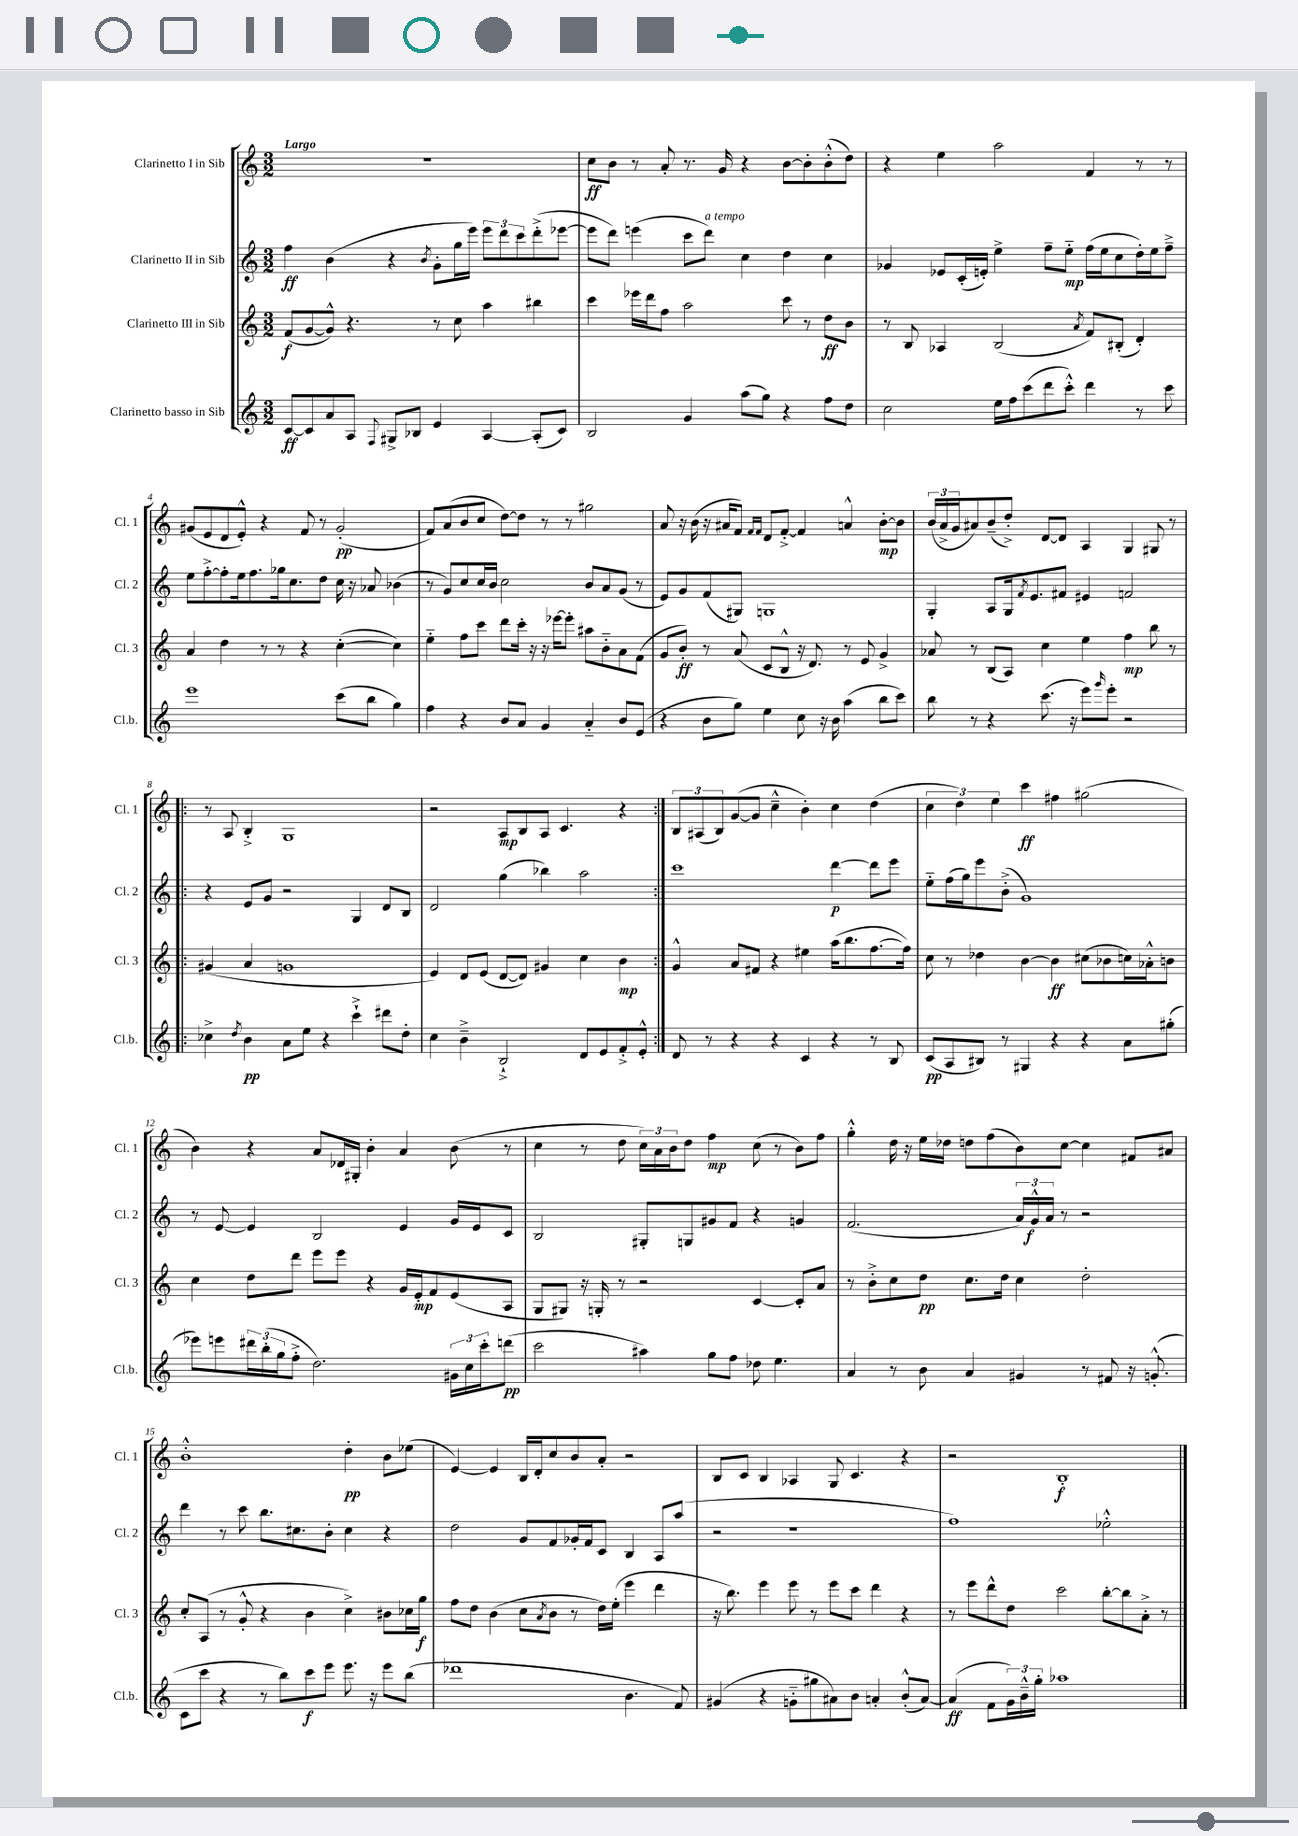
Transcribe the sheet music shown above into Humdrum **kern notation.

**kern	**kern	**kern	**kern
*staff4	*staff3	*staff2	*staff1
*clefG2	*clefG2	*clefG2	*clefG2
*k[]	*k[]	*k[]	*k[]
*M3/2	*M3/2	*M3/2	*M3/2
[8c/L	(8f/L	4ff\	1.r
8c/]	[8g/	.	.
8a/	8g^^/]J)	(4b\	.
8A/J	4.r	.	.
8qqF/	.	.	.
8G#^/L	.	4r	.
8B-/J	.	.	.
.	.	8qb/	.
4e/	8r	8g'\L	.
.	8cc\	16gg\L	.
.	.	16eee\JJ)	.
[4A/	4aa\	12eee\L	.
.	.	12ddd\	.
.	.	12ccc\	.
(8A'/]L	4bb#\	(8ddd'^\	.
8c/J)	.	[8eee-\J	.
=	=	=	=
2B/	4ccc\	8eee-\]L	8cc\L
.	.	8ddd\J)	8b\J
.	16eee-\LL	(4eee\	8r
.	16ddd\J	.	.
.	8ff\J	.	8a'/
4g/	2aa\	8ccc\L	8.r
.	.	8ddd\J)	.
.	.	.	16g/
(8aa\L	.	4cc\	4r
8gg\J)	.	.	.
4r	8ccc\	4dd\	[8b\L
.	8r	.	8b'\]
8ff\L	8dd\L	4cc\	(8b'^^\
8dd\J	8b\J	.	8dd\J)
=	=	=	=
2cc\	8r	4g-/	4r
.	8B/	.	.
.	4A-/	8e-/L	4ee\
.	.	(16c'/L	.
.	.	16e'/JJ)	.
16ee\LL	(2B/	4ee^\	2aa\
16ff\J	.	.	.
(8ccc\	.	.	.
8ddd\	.	8ff~\L	.
8ccc'^^\J)	.	8ee'~\J	.
.	8qa/	.	.
4ddd\	8f/L)	(16ff\LL	4f/
.	.	16ee\J	.
.	(8B#'/J	8cc\	.
8r	4d'/)	16dd'\L)	8r
.	.	16ee\J	.
8ccc\	.	8ff~^\J	8r
=	=	=	=
1eee	4a/	8ee\L	(8g#/L
.	.	[8ff'^\	8e/
.	4dd\	8ff'\]	8d/
.	.	16ee\k	8e'^^/J)
.	.	8.ff\	.
.	8r	.	4r
.	8r	16gg-\k	.
.	.	8.cc\	.
.	4r	.	8f/
.	.	8dd\J	8r
(8ccc\L	([4cc'\	16cc\	(2g#'/
.	.	16r	.
8bb\J	.	8a-/	.
4gg\)	4cc\])	(4b-\	.
=	=	=	=
4ff\	4ee'~\	8r	8f/L)
.	.	8g/L)	(8a/
4r	8ff\L	8cc/	8b/
.	8ccc\J	16cc/L	8cc/J
.	.	16b/JJ	.
8b/L	8ddd\L	2cc\	[8dd\L)
8a/J	16ccc'\Jk	.	8dd\]J
.	16r	.	.
4g/	16r	.	8r
.	[16eee-\LK	.	.
.	8eee-'\]J	.	8r
4a'~/	8aa#\L	8b/L	2gg#\
.	8b'~\	8a/	.
8b/L	8a\	(8g/J	.
(8e/J	(8f\J	8r	.
=	=	=	=
4r	8g/L	8e/L)	8a/
.	8b'/J)	8g/	16r
.	.	.	(16b\
8b\L	8r	(8f/	16r
.	.	.	16a#/LK
8gg\J)	(8a/	8G#/J)	8f/J)
.	.	.	16qqf/LL
.	.	.	16qqf/JJ
4ee\	8c/L	1G	8d/L
.	8B^^/J	.	[8f'^/J
8cc\	16r	.	4f/]
.	8.d/)	.	.
16r	.	.	.
16b\	.	.	.
(4aa\	8r	.	4a^^/
.	8e/	.	.
8bb\L	4g^/	.	[8b'\L
8ccc\J)	.	.	8b\]J
=	=	=	=
8bb\	8a-/	4G'/	(24b/LL
.	.	.	24a^/
.	.	.	24g/J
8r	8r	.	8a#/)
4r	(8B/L	8A/L	(8b~/
.	8A/J)	16G/k	8dd'^/J)
.	.	8qf/	.
.	.	8.e/	.
(8.ccc\	4cc\	.	[8d/L
.	.	8f#/J	8d/]J
16r	.	.	.
8eee\L)	4ee\	4e#/	4A/
16qqggg/	.	.	.
8eee'\J	.	.	.
2r	4ff\	2f/	4G/
.	8bb\	.	8G#/
.	8r	.	8r
=!|:	=!|:	=!|:	=!|:
4cc-^\	(4g#/	4r	8r
.	.	.	8A/
8qdd/	.	.	.
4b\	4a/	8e/L	4B'^/
.	.	8g/J	.
8a\L	1g	2r	1G
8ee\J	.	.	.
4r	.	.	.
4ccc`^\	.	4G/	.
8ddd#\L	.	8d/L	.
8dd'\J	.	8B/J	.
=	=	=	=
4cc\	4e/)	2d/	2r
4b~^\	8d/L	.	.
.	(8e/J	.	.
2B`^/	[8d/L	(4gg\	8A/L
.	8d/]J)	.	8B/
.	4g#/	4bb-\)	8A/J
.	.	.	4.c/
8d/L	4cc\	2aa\	.
8e/	.	.	.
8f'^/	4b\	.	4r
8e'^^/J	.	.	.
=:|!	=:|!	=:|!	=:|!
8d/	4g^^/	1ccc	12B/L
.	.	.	(12A#/
8r	.	.	.
.	.	.	12B/)
4r	8a/L	.	([8g/
.	8f#/J	.	8g/]J
4r	4r	.	4cc~^^\
4c/	4ee#\	.	4b'\)
4r	(16aa\LK	[4ddd\	4cc\
.	8.bb\	.	.
8r	[8.ff\	8ddd\]L	(4dd\
8B/	.	8eee\J	.
.	16ff\]Jk)	.	.
=	=	=	=
(8c/L	8cc\	8ee'~\L	6cc\
8A/	8r	(16ff\L	.
.	.	.	6dd\)
.	.	16gg\J)	.
8B#/J)	4dd-\	8eee\	.
.	.	.	6ee\
8r	.	(8b'^\J	.
4G#/	[4b\	1g)	4ccc\
4r	4b\]	.	4ff#\
4r	(8cc#\L	.	(2gg#\
.	8b-\	.	.
8a\L	16cc\L)	.	.
.	16a-'^^\J	.	.
(8gg#'\J	8b\J	.	.
=	=	=	=
8eee-\L)	4cc\	8r	4b\)
8eee\	.	[8e/	.
24ddd#\L	8dd\L	4e/]	4r
(24bb'\	.	.	.
24gg\J	.	.	.
8ff'^\J	8ddd\J	.	.
2.dd\)	8eee\L	2B/	8a/L
.	8eee\J	.	16d-/L
.	.	.	16G#'/JJ
.	4r	.	4b'\
.	16g/LL	4e/	4a/
.	16e'/J	.	.
.	8f/	.	.
24g#\LL	(8e/	16g/LL	(8b\
24cc\	.	.	.
.	.	16e/J	.
24ccc'\J	.	.	.
(8ddd\J	8A/J	8c/J	8r
=	=	=	=
2ccc\	8G/L	2B/	4cc\
.	8G#/J)	.	.
.	16r	.	8r
.	16G'/	.	.
.	8r	.	8dd\
4aa#\)	2r	8G#'/L	24cc\LL)
.	.	.	24a\
.	.	.	24b\J
.	.	8G/	8dd\J
8gg\L	.	8g#/	4ff\
8ff\J	.	8f/J	.
8dd-\	[4c/	4r	(8cc\
4.ee\	.	.	8r
.	8c'/]L	4g/	8b\L)
.	8a/J	.	8ff\J
=	=	=	=
4a/	8r	(2.f/	4gg'^^\
.	8b'^\L	.	.
8r	8cc\	.	16dd\
.	.	.	16r
8b\	8dd\J	.	16ee\LL
.	.	.	16dd-\JJ
4a/	8.cc\L	.	8dd\L
.	.	.	(8ff\
.	16dd\Jk	.	.
4g#/	4cc\	24a/LL)	8b\)
.	.	24g^^/	.
.	.	24a/JJ	.
.	.	8r	[8cc\J
8r	2dd'\	2r	4cc\]
8f#/	.	.	.
16r	.	.	8f#/L
(8.g'^^/	.	.	.
.	.	.	8a#/J
=	=	=	=
8c\L	8cc'/L	4ddd\	1b'^^
8ccc\J	(8A/J	.	.
4r	8r	8r	.
.	8g'^^/	8ccc\	.
8r	4r	8.bb\L	.
8bb\L)	.	.	.
.	.	8.cc#\	.
8ccc\	4b\	.	.
8eee\J	.	8b'\J	.
8.eee\	4cc^\)	4cc#\	4dd'\
16r	.	.	.
8eee\L	8b#\L	4r	8b\L
(8bb\J	16cc-\L	.	(8ee-\J
.	16gg\JJ	.	.
=	=	=	=
1ddd-	8ff\L	2dd\	[4e/)
.	8dd\J	.	.
.	(4b\	.	4e/]
.	8cc\L	8g/L	16B/LL
.	.	.	16d'/J
.	8qa/	.	.
.	8b\J	8f/	8cc/
.	8r	16g-'/L	8b/
.	.	16f/J	.
.	16dd\LL)	8c/J	8a'/J
.	(16ee'\JJ	.	.
4.b\	4eee\	4B/	2r
.	4ddd\	8A/L	.
8f/)	.	(8aa/J	.
=	=	=	=
(4g#/	16r	2r	8B/L
.	8.bb\)	.	.
.	.	.	8c/J
4r	4eee\	.	4B/
8g'~\L	8eee\	1r	4A-/
8gg#\	8r	.	.
8a#\)	8eee\L	.	8G/
8b\J	8ccc\J	.	4.c/
4a'/	4ddd\	.	.
(8b'^^/L	4r	.	4r
[8a/J)	.	.	.
=	=	=	=
(4a/]	8r	1ff)	2r
.	8eee\L	.	.
8f\L	8ddd^^\	.	.
24g\L)	8dd\J	.	.
24b~^^\	.	.	.
24gg'\JJ	.	.	.
1aa-	2ccc\	.	1B'
.	[8bb'\L	2ee-'^^\	.
.	8bb\]	.	.
.	8a'^\J	.	.
.	8r	.	.
==	==	==	==
*-	*-	*-	*-
